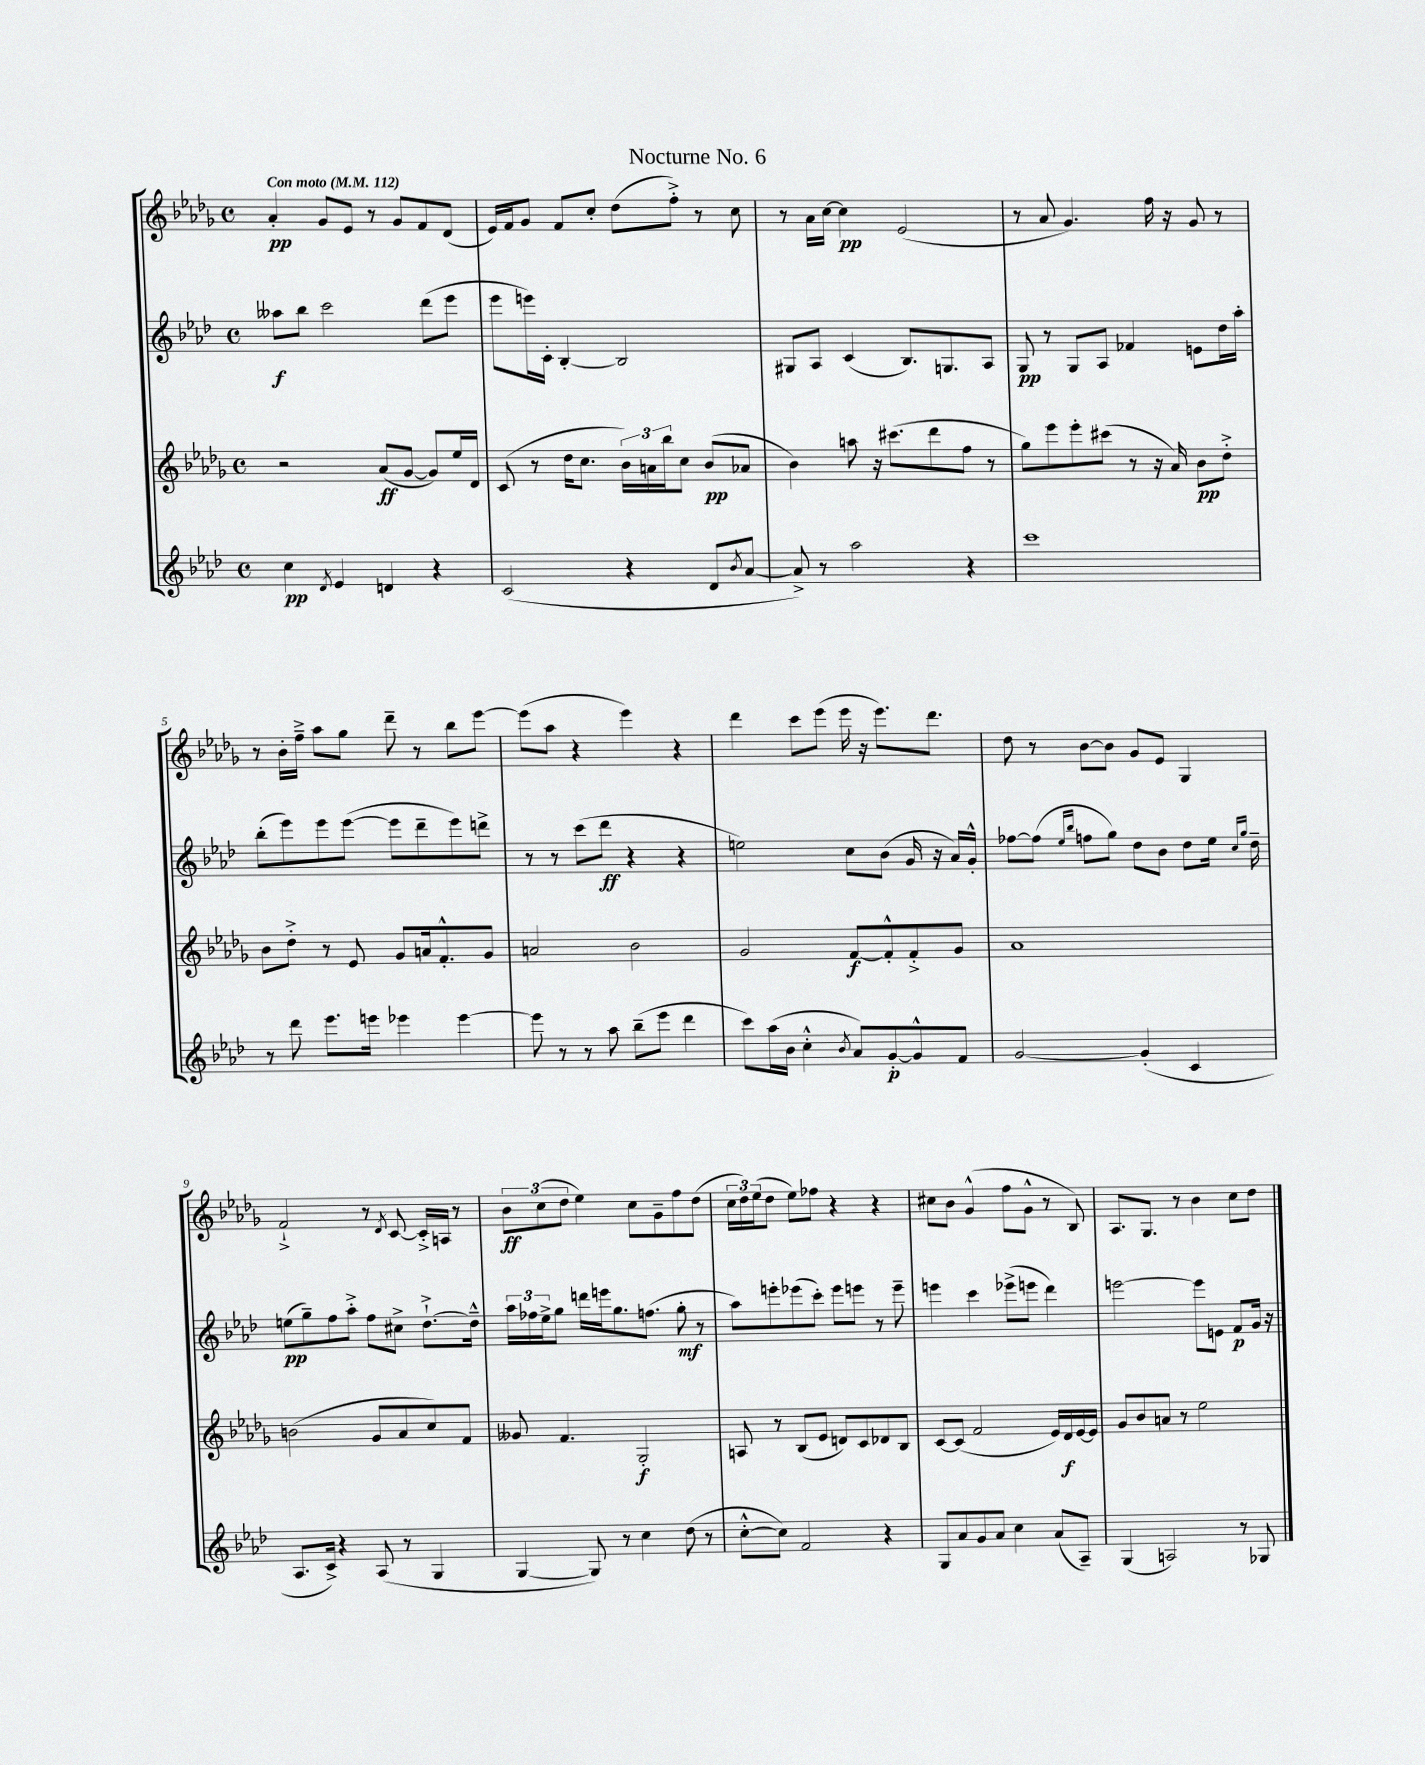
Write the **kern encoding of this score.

**kern	**dynam	**kern	**dynam	**kern	**dynam	**kern	**dynam
*part4	*part4	*part3	*part3	*part2	*part2	*part1	*part1
*staff4	*staff4	*staff3	*staff3	*staff2	*staff2	*staff1	*staff1
*clefG2	*	*clefG2	*	*clefG2	*	*clefG2	*
*k[b-e-a-d-]	*	*k[b-e-a-d-g-]	*	*k[b-e-a-d-]	*	*k[b-e-a-d-g-]	*
*M4/4	*	*M4/4	*	*M4/4	*	*M4/4	*
*met(c)	*	*met(c)	*	*met(c)	*	*met(c)	*
*MM112	*	*MM112	*	*MM112	*	*MM112	*
=1	=1	=1	=1	=1	=1	=1	=1
!	!	!	!	!	!	!LO:TX:a:B:t=Con moto	!
4cc\	pp	2r	.	8aa--X\L	f	4a-'/	pp
.	.	.	.	8bb-\J	.	.	.
8qd-/	.	.	.	.	.	.	.
4e-/	.	.	.	2ccc\	.	8g-/L	.
.	.	.	.	.	.	8e-/J	.
4dn/	.	(8a-/L	ff	.	.	8r	.
.	.	[8g-/J	.	.	.	8g-/L	.
4r	.	8g-/L])	.	(8ddd-\L	.	8f/	.
.	.	16ee-/L	.	8eee-\J	.	(8d-/J	.
.	.	16d-/JJ	.	.	.	.	.
=2	=2	=2	=2	=2	=2	=2	=2
(2c/	.	(8c/	.	8eee-\L	.	16e-/LL)	.
.	.	.	.	.	.	16f/J	.
.	.	8r	.	16eeen\L)	.	8g-/J	.
.	.	.	.	16c'\JJ	.	.	.
.	.	16dd-\KL	.	[4B-'/	.	8f/L	.
.	.	8.cc\J	.	.	.	.	.
.	.	.	.	.	.	8cc'/J	.
4r	.	24b-\LL)	.	2B-/]	.	(8dd-\L	.
.	.	24an\	.	.	.	.	.
.	.	24bb-\J	.	.	.	.	.
.	.	8cc\J	.	.	.	8ff'^\J)	.
8d-/L	.	(8b-/L	pp	.	.	8r	.
8qb-/	.	.	.	.	.	.	.
[8a-/J	.	8a-X/J	.	.	.	8cc\	.
=3	=3	=3	=3	=3	=3	=3	=3
8a-^/])	.	4b-\)	.	8G#X/L	.	8r	.
8r	.	.	.	8A-/J	.	16a-\LL	.
.	.	.	.	.	.	[16cc\JJ	.
2aa-\	.	8aan\	.	(4c/	.	4cc\]	pp
.	.	16r	.	.	.	.	.
.	.	(8.ccc#X\L	.	.	.	.	.
.	.	.	.	8.B-/L)	.	(2e-/	.
.	.	8ddd-\	.	.	.	.	.
.	.	.	.	8.Gn/	.	.	.
4r	.	8ff\J	.	.	.	.	.
.	.	8r	.	8A-/J	.	.	.
=4	=4	=4	=4	=4	=4	=4	=4
1ccc	.	8gg-\L)	.	8G/	pp	8r	.
.	.	8eee-\	.	8r	.	8a-/	.
.	.	8eee-'\	.	8G/L	.	4.g-/)	.
.	.	(8ccc#X\J	.	8A-/J	.	.	.
.	.	8r	.	4f-X/	.	.	.
.	.	16r	.	.	.	16ff\	.
.	.	16a-/)	.	.	.	16r	.
.	.	8b-\L	pp	8en\L	.	8g-/	.
.	.	8dd-'^\J	.	16dd-\L	.	8r	.
.	.	.	.	16aa-'\JJ	.	.	.
!!LO:LB:g=z
=5	=5	=5	=5	=5	=5	=5	=5
8r	.	8b-\L	.	(8bb-'\L	.	8r	.
8ddd-\	.	8dd-'^\J	.	8eee-\)	.	16b-'\LL	.
.	.	.	.	.	.	16ff~^\JJ	.
8.eee-\L	.	8r	.	8eee-\	.	8aa-\L	.
.	.	8e-/	.	([8eee-\J	.	8gg-\J	.
16eeen\Jk	.	.	.	.	.	.	.
4eee-X\	.	8g-/L	.	8eee-\L]	.	8ddd-~\	.
.	.	16an/k	.	8ddd-~\	.	8r	.
.	.	8.f'^^/	.	.	.	.	.
[4eee-\	.	.	.	8eee-\)	.	8bb-\L	.
.	.	8g-/J	.	8dddn^\J	.	[8eee-\J	.
=6	=6	=6	=6	=6	=6	=6	=6
8eee-\]	.	2an/	.	8r	.	(8eee-\L]	.
8r	.	.	.	8r	.	8aa-\J	.
8r	.	.	.	(8ccc\L	.	4r	.
8aa-\	.	.	.	8ddd-\J	ff	.	.
(8bb-~\L	.	2b-\	.	4r	.	4eee-\)	.
8eee-\J	.	.	.	.	.	.	.
4ddd-\	.	.	.	4r	.	4r	.
=7	=7	=7	=7	=7	=7	=7	=7
8ccc\L)	.	2g-/	.	2een\)	.	4ddd-\	.
(16aa-\L	.	.	.	.	.	.	.
16b-\JJ	.	.	.	.	.	.	.
4cc'^^\	.	.	.	.	.	8ccc\L	.
.	.	.	.	.	.	(8eee-\J	.
8qb-/	.	.	.	.	.	.	.
8a-/L)	.	[8f/L	f	8cc\L	.	16eee-\	.
.	.	.	.	.	.	16r	.
[8g'/	p	8f'^^/]	.	(8b-\J	.	8.eee-\L)	.
8g^^/]	.	8f'^/	.	16g/	.	.	.
.	.	.	.	16r	.	8.ddd-\J	.
8f/J	.	8g-/J	.	16a-/LL)	.	.	.
.	.	.	.	16g'^^/JJ	.	.	.
=8	=8	=8	=8	=8	=8	=8	=8
[2g/	.	1a-	.	[8ff-X\L	.	8dd-\	.
.	.	.	.	(8ff-\J]	.	8r	.
.	.	.	.	16qqee-/LL	.	.	.
.	.	.	.	16qqbb-/JJ	.	.	.
.	.	.	.	8ffn\L	.	[8b-\L	.
.	.	.	.	8gg\J)	.	8b-\J]	.
(4g'/]	.	.	.	8dd-\L	.	8g-/L	.
.	.	.	.	8b-\J	.	8e-/J	.
4c/	.	.	.	8dd-\L	.	4G-/	.
.	.	.	.	16ee-\Jk	.	.	.
.	.	.	.	16qqcc/LL	.	.	.
.	.	.	.	16qqgg/JJ	.	.	.
.	.	.	.	16dd-~\	.	.	.
!!LO:LB:g=z
=9	=9	=9	=9	=9	=9	=9	=9
8.A-/L	.	(2bn\	.	(8een\L	pp	2f`^/	.
.	.	.	.	8gg~\)	.	.	.
16c^/Jk)	.	.	.	.	.	.	.
4r	.	.	.	8ff\	.	.	.
.	.	.	.	8aa-'^\J	.	.	.
(8A-/	.	8g-/L	.	8ff\L	.	8r	.
.	.	.	.	.	.	8qd-/	.
8r	.	8a-/	.	8cc#X^\J	.	[8c/	.
4G/	.	8cc/)	.	[8.dd-`^\L	.	16c'^/LL]	.
.	.	.	.	.	.	16An/JJ	.
.	.	8f/J	.	.	.	8r	.
.	.	.	.	16dd-~^^\Jk]	.	.	.
=10	=10	=10	=10	=10	=10	=10	=10
[4G/	.	8g--X/	.	24aa-\LL	.	12b-\L	ff
.	.	.	.	24ff-X\	.	.	.
.	.	.	.	24ee-^\J	.	(12cc\	.
.	.	4.f/	.	8gg\J	.	.	.
.	.	.	.	.	.	12dd-\J	.
8G/])	.	.	.	16dddn\LL	.	4ee-\)	.
.	.	.	.	16eeen\J	.	.	.
8r	.	.	.	8.gg\	.	.	.
4cc\	.	2G-'/	f	.	.	8cc\L	.
.	.	.	.	(8.ffn\J	.	.	.
.	.	.	.	.	.	8g-~\	.
(8dd-\	.	.	.	8gg'\	mf	8ff\	.
8r	.	.	.	8r	.	(8dd-\J	.
=11	=11	=11	=11	=11	=11	=11	=11
[8cc'^^\L	.	8An/	.	8aa-\L)	.	24cc\LL	.
.	.	.	.	.	.	24dd-\)	.
.	.	.	.	.	.	(24ee-\J	.
8cc\J])	.	8r	.	8eeen'\	.	8dd-\J	.
2f/	.	(8B-/L	.	(8eee-X\	.	8ee-\L)	.
.	.	8e-/J	.	8ccc'\J)	.	8ff-X\J	.
.	.	8dn/L)	.	8eee-\L	.	4r	.
.	.	8c/	.	8eeen\J	.	.	.
4r	.	8d-X/	.	8r	.	4r	.
.	.	8B-/J	.	8eee~\	.	.	.
=12	=12	=12	=12	=12	=12	=12	=12
8G/L	.	[8c/L	.	4eeen\	.	8cc#X\L	.
8a-/	.	(8c/J]	.	.	.	8b-\J	.
8g/	.	2f/	.	4ccc\	.	(4g-^^/	.
8a-/J	.	.	.	.	.	.	.
4cc\	.	.	.	(8eee-X^\L	.	8ff\L	.
.	.	.	.	8eeen\J	.	8g-^^\J	.
(8a-/L	.	16e-/LL)	.	4ddd-\)	.	8r	.
.	.	16d-/	f	.	.	.	.
8A-~/J)	.	[16e-/	.	.	.	8B-/)	.
.	.	16e-/JJ]	.	.	.	.	.
=13	=13	=13	=13	=13	=13	=13	=13
(4G/	.	8g-/L	.	[2eeen\	.	8.A-/L	.
.	.	8b-/	.	.	.	.	.
.	.	.	.	.	.	8.G-/J	.
2An/)	.	8an/J	.	.	.	.	.
.	.	8r	.	.	.	8r	.
.	.	2ee-\	.	8eee\L]	.	4b-\	.
.	.	.	.	8en\J	.	.	.
8r	.	.	.	8f/L	p	8cc\L	.
8G-X/	.	.	.	16g/Jk	.	8dd-\J	.
.	.	.	.	16r	.	.	.
==	==	==	==	==	==	==	==
*-	*-	*-	*-	*-	*-	*-	*-
